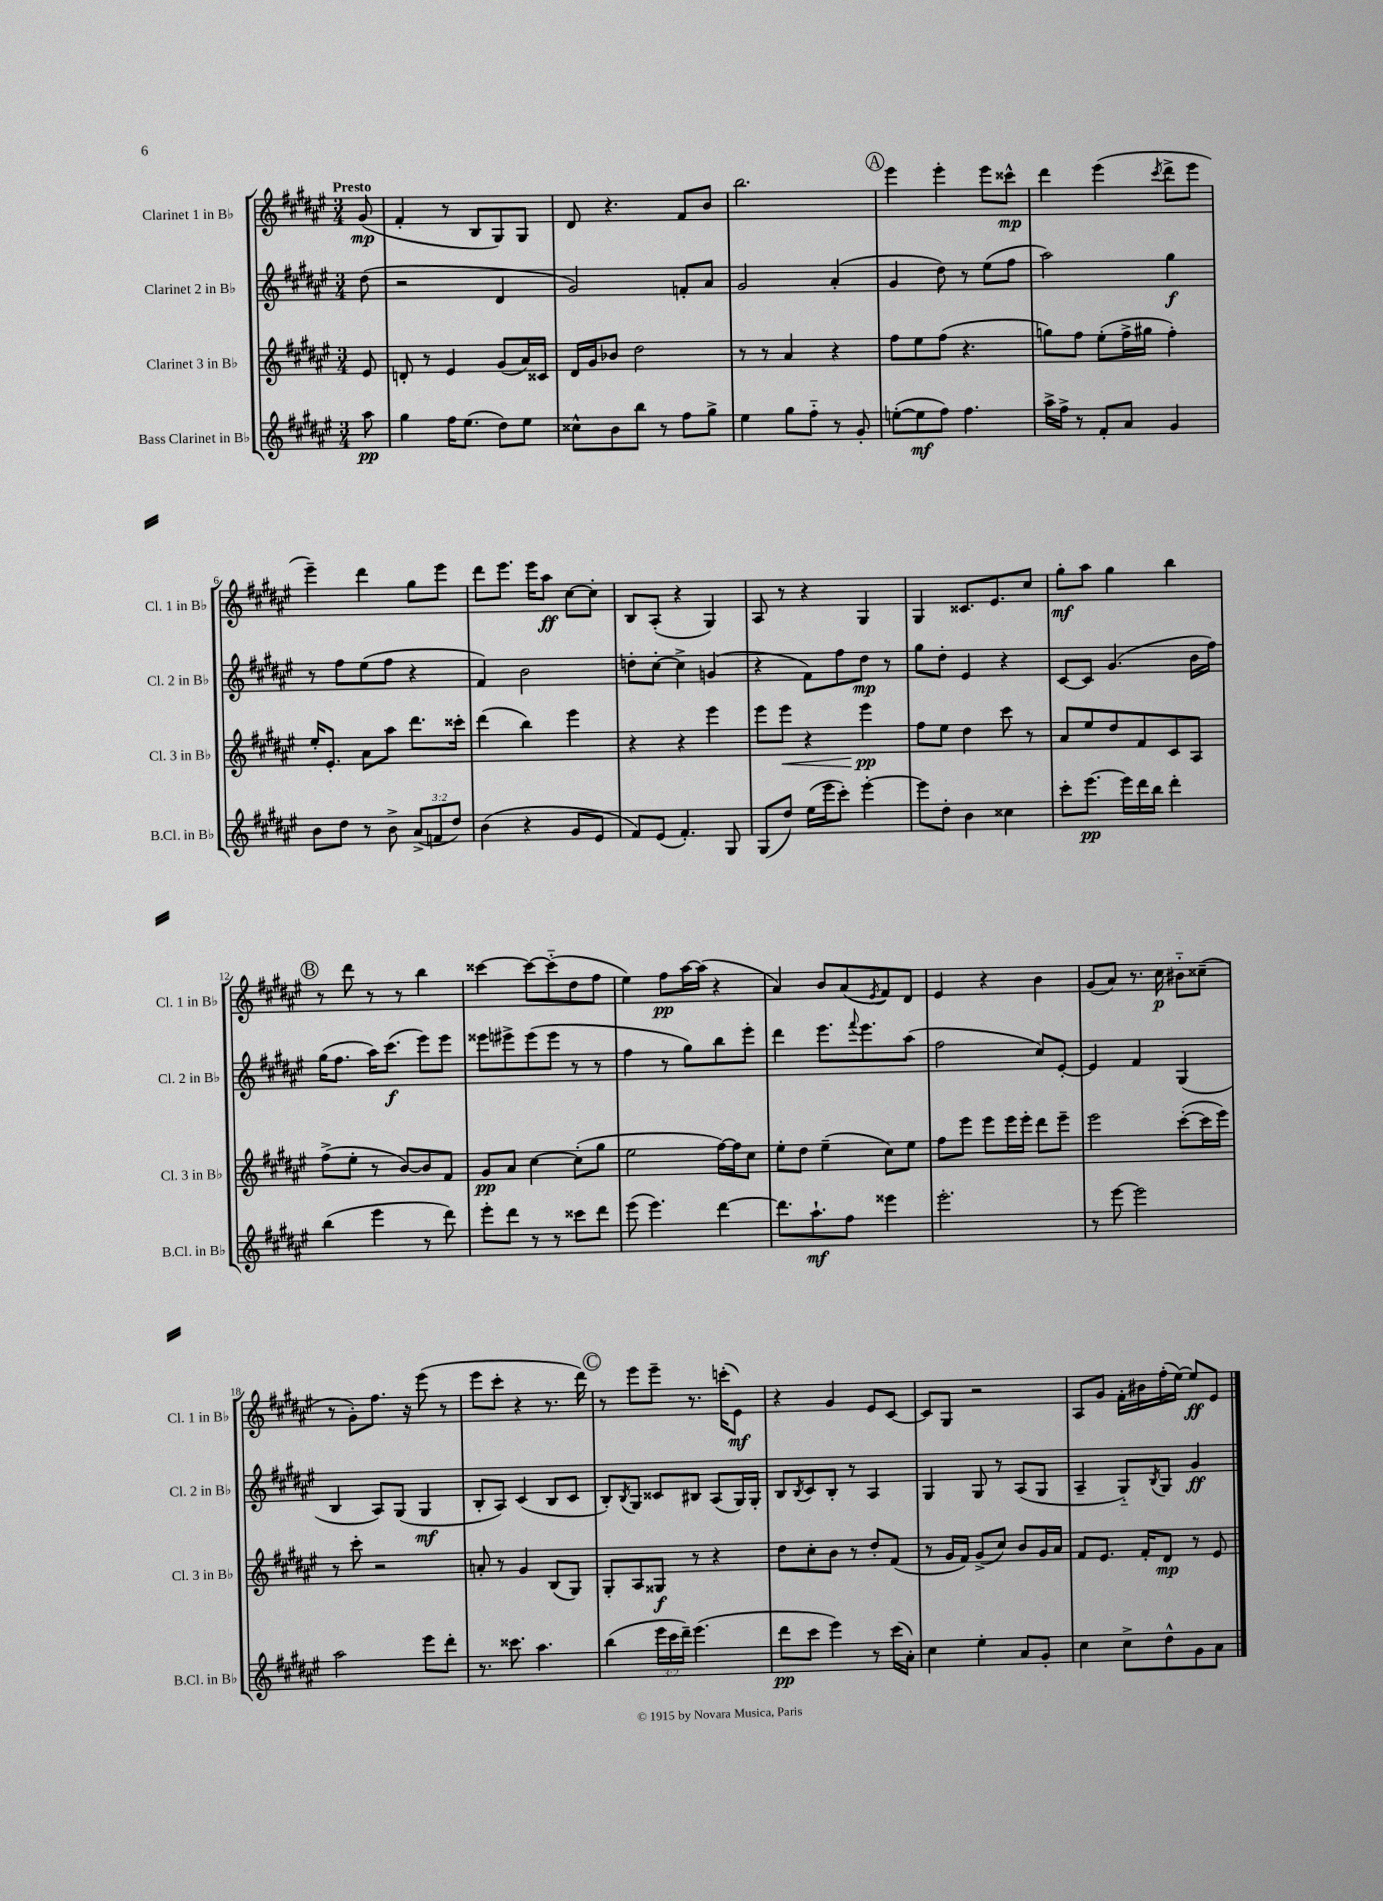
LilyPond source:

<<
\new StaffGroup <<
\new Staff = "s0" \with { instrumentName = "Clarinet 1 in Bb" shortInstrumentName = "Cl. 1 in Bb" } {
    \clef treble \key fis \major \numericTimeSignature \time 3/4 \partial 8 \tempo "Presto"
    gis'8\mp( |
    fis'4-. r8 b8 gis8) gis8 |
    dis'8 r4. fis'8 b'8 |
    b''2. |
    \mark \markup { \circle "A" } eis'''4 eis'''4-. eis'''8 cisis'''8-^\mp |
    dis'''4 eis'''4( \acciaccatura { cis'''8 } dis'''8-> eis'''8 |
    eis'''4--) dis'''4 gis''8 eis'''8 |
    dis'''8 eis'''8. eis'''16 ais''8\ff cis''8~ cis''8-. |
    b8 ais8-.( r4 gis4) |
    ais8 r8 r4 gis4 |
    gis4 cisis'8. eis'8. cis''8 |
    gis''8-.\mf ais''8 gis''4 b''4 |
    \mark \markup { \circle "B" } r8 dis'''8 r8 r8 b''4 |
    cisis'''4~ cisis'''8~ cisis'''8-_( dis''8 fis''8 |
    eis''4) fis''8\pp ais''16~ ais''16( r4 |
    ais'4) b'8 ais'8( \acciaccatura { eis'8 } fis'8) dis'8 |
    eis'4 r4 b'4 |
    gis'8( ais'8) r8. cis''16\p bis'8-_ cisis''8--( |
    r8 gis'8-.) fis''8. r16 eis'''8( r8 |
    eis'''8 cis'''8-. r4 r8. dis'''16) |
    \mark \markup { \circle "C" } r8 eis'''8 eis'''8-- r8. c'''16-.( eis'8\mf) |
    r4 gis'4 eis'8 cis'8~ |
    cis'8 gis8 r2 |
    ais8 gis'8 fis'16-. bis'16 fis''16-.( eis''16~) eis''8\ff eis'8 \bar "|." |
}
\new Staff = "s1" \with { instrumentName = "Clarinet 2 in Bb" shortInstrumentName = "Cl. 2 in Bb" } {
    \clef treble \key fis \major \numericTimeSignature \time 3/4 \partial 8
    dis''8( |
    r2 dis'4 |
    gis'2) f'8-. ais'8 |
    gis'2 ais'4-.( |
    \mark \markup { \circle "A" } gis'4 dis''8) r8 eis''8( fis''8 |
    ais''2) gis''4\f |
    r8 fis''8 eis''8( fis''8 r4 |
    fis'4) b'2 |
    d''8-. cis''8~-. cis''4-> g'4( |
    r4 fis'8) fis''8 dis''8\mp r8 |
    gis''8 dis''8-. eis'4 r4 |
    cis'8~ cis'8 gis'4.( b'16 fis''16) |
    \mark \markup { \circle "B" } gis''16( fis''8. ais''16) cis'''8.\f( eis'''8) eis'''8 |
    eisis'''8 eis'''8-> eis'''8( eis'''8 r8 r8 |
    fis''4 r8 gis''8) b''8 eis'''8-. |
    dis'''4 eis'''8. \appoggiatura { fis'''8 } eis'''8. ais''8( |
    fis''2 cis''8) eis'8~-. |
    eis'4 fis'4 gis4( |
    b4 ais8) gis8( gis4\mf |
    b8-. ais8) cis'4( b8 cis'8 |
    \mark \markup { \circle "C" } b8-.) \acciaccatura { b8 } gis8 cisis'8 bis8 ais8( gis16) gis16-. |
    b8 \acciaccatura { b8 } cis'8 b8-. r8 ais4 |
    gis4 gis8 r8 ais8( gis8 |
    ais4-- gis8-_) \acciaccatura { b8 } gis8 gis'4\ff \bar "|." |
}
\new Staff = "s2" \with { instrumentName = "Clarinet 3 in Bb" shortInstrumentName = "Cl. 3 in Bb" } {
    \clef treble \key fis \major \numericTimeSignature \time 3/4 \partial 8
    eis'8 |
    d'8-. r8 eis'4 gis'8( ais'16) cisis'16 |
    dis'16 gis'16 bes'8 dis''2 |
    r8 r8 ais'4 r4 |
    \mark \markup { \circle "A" } fis''8 eis''8 fis''8( r4. |
    g''8) fis''8 eis''8-.( fis''16-> gis''16 fis''4-.) |
    eis''16-. eis'8.-. ais'8 ais''8 dis'''8. cisis'''16-. |
    dis'''4( b''4) eis'''4 |
    r4 r4 eis'''4 |
    eis'''8 eis'''8\< r4 eis'''4\pp\! |
    fis''8 eis''8 dis''4 cis'''8 r8 |
    ais'8 eis''8 dis''8 fis'8 cis'8 ais8 |
    \mark \markup { \circle "B" } fis''8->( eis''8-. r8 b'8~) b'8 fis'8 |
    gis'8\pp ais'8 cis''4~ cis''8-.( gis''8 |
    eis''2 fis''16~) fis''16 cis''8 |
    eis''8-. dis''8 eis''4--( cis''8) eis''8 |
    fis''8 eis'''8 eis'''8 eis'''16 eis'''16-. dis'''8 eis'''8-- |
    eis'''2 cis'''8~-.( cis'''16 eis'''16) |
    r8 cis'''8-. r2 |
    a'8-. r8 gis'4 b8( gis8) |
    \mark \markup { \circle "C" } gis8-. ais8 gisis8\f r8 r4 |
    dis''8 cis''8-. b'8 r8 dis''8-. fis'8( |
    r8 gis'16 fis'16) gis'8->( cis''8) b'8 gis'16 ais'16 |
    fis'8 eis'8. fis'16-. dis'8\mp r8 eis'8 \bar "|." |
}
\new Staff = "s3" \with { instrumentName = "Bass Clarinet in Bb" shortInstrumentName = "B.Cl. in Bb" } {
    \clef treble \key fis \major \numericTimeSignature \time 3/4 \override Staff.TupletNumber.text = #tuplet-number::calc-fraction-text \partial 8
    ais''8\pp |
    gis''4 fis''16 eis''8.( dis''8) eis''8 |
    cisis''8-^ b'8 b''8 r8 fis''8 gis''8-> |
    eis''4 gis''8 fis''8-_ r8 gis'8-. |
    \mark \markup { \circle "A" } e''8~-.( e''8\mf fis''8) fis''4. |
    ais''16-> fis''16-> r8 fis'8-. ais'8 gis'4 |
    b'8 dis''8 r8 b'8-> \tuplet 3/2 { ais'8->( f'8 dis''8) } |
    b'4( r4 gis'8 eis'8 |
    fis'8) eis'8( fis'4.-.) gis8 |
    gis8( dis''8) eis''16( eis'''16 cis'''8-.) eis'''4~-. |
    eis'''8 dis''8-. b'4 cisis''4 |
    cis'''8-. eis'''8.~\pp eis'''16 dis'''16 b''16 dis'''4-. |
    \mark \markup { \circle "B" } b''4( eis'''4 r8 dis'''8) |
    eis'''8-. dis'''8 r8 r8 cisis'''8 dis'''8 |
    eis'''8( eis'''4.) dis'''4~ |
    dis'''8. ais''8.-!\mf fis''8 eisis'''4 |
    eis'''2.-. |
    r8 eis'''8~ eis'''2 |
    ais''2 eis'''8 dis'''8-. |
    r8. cisis'''8. ais''4. |
    \mark \markup { \circle "C" } b''4( \tuplet 3/2 { eis'''16 cis'''16 dis'''16--) } eis'''4.( |
    dis'''8\pp cis'''8 eis'''4) r8 cis'''16( ais'16-.) |
    cis''4 eis''4-. ais'8 gis'8-. |
    cis''4 cis''8-> dis''8-^ gis'8 ais'8 \bar "|." |
}
>>
>>
